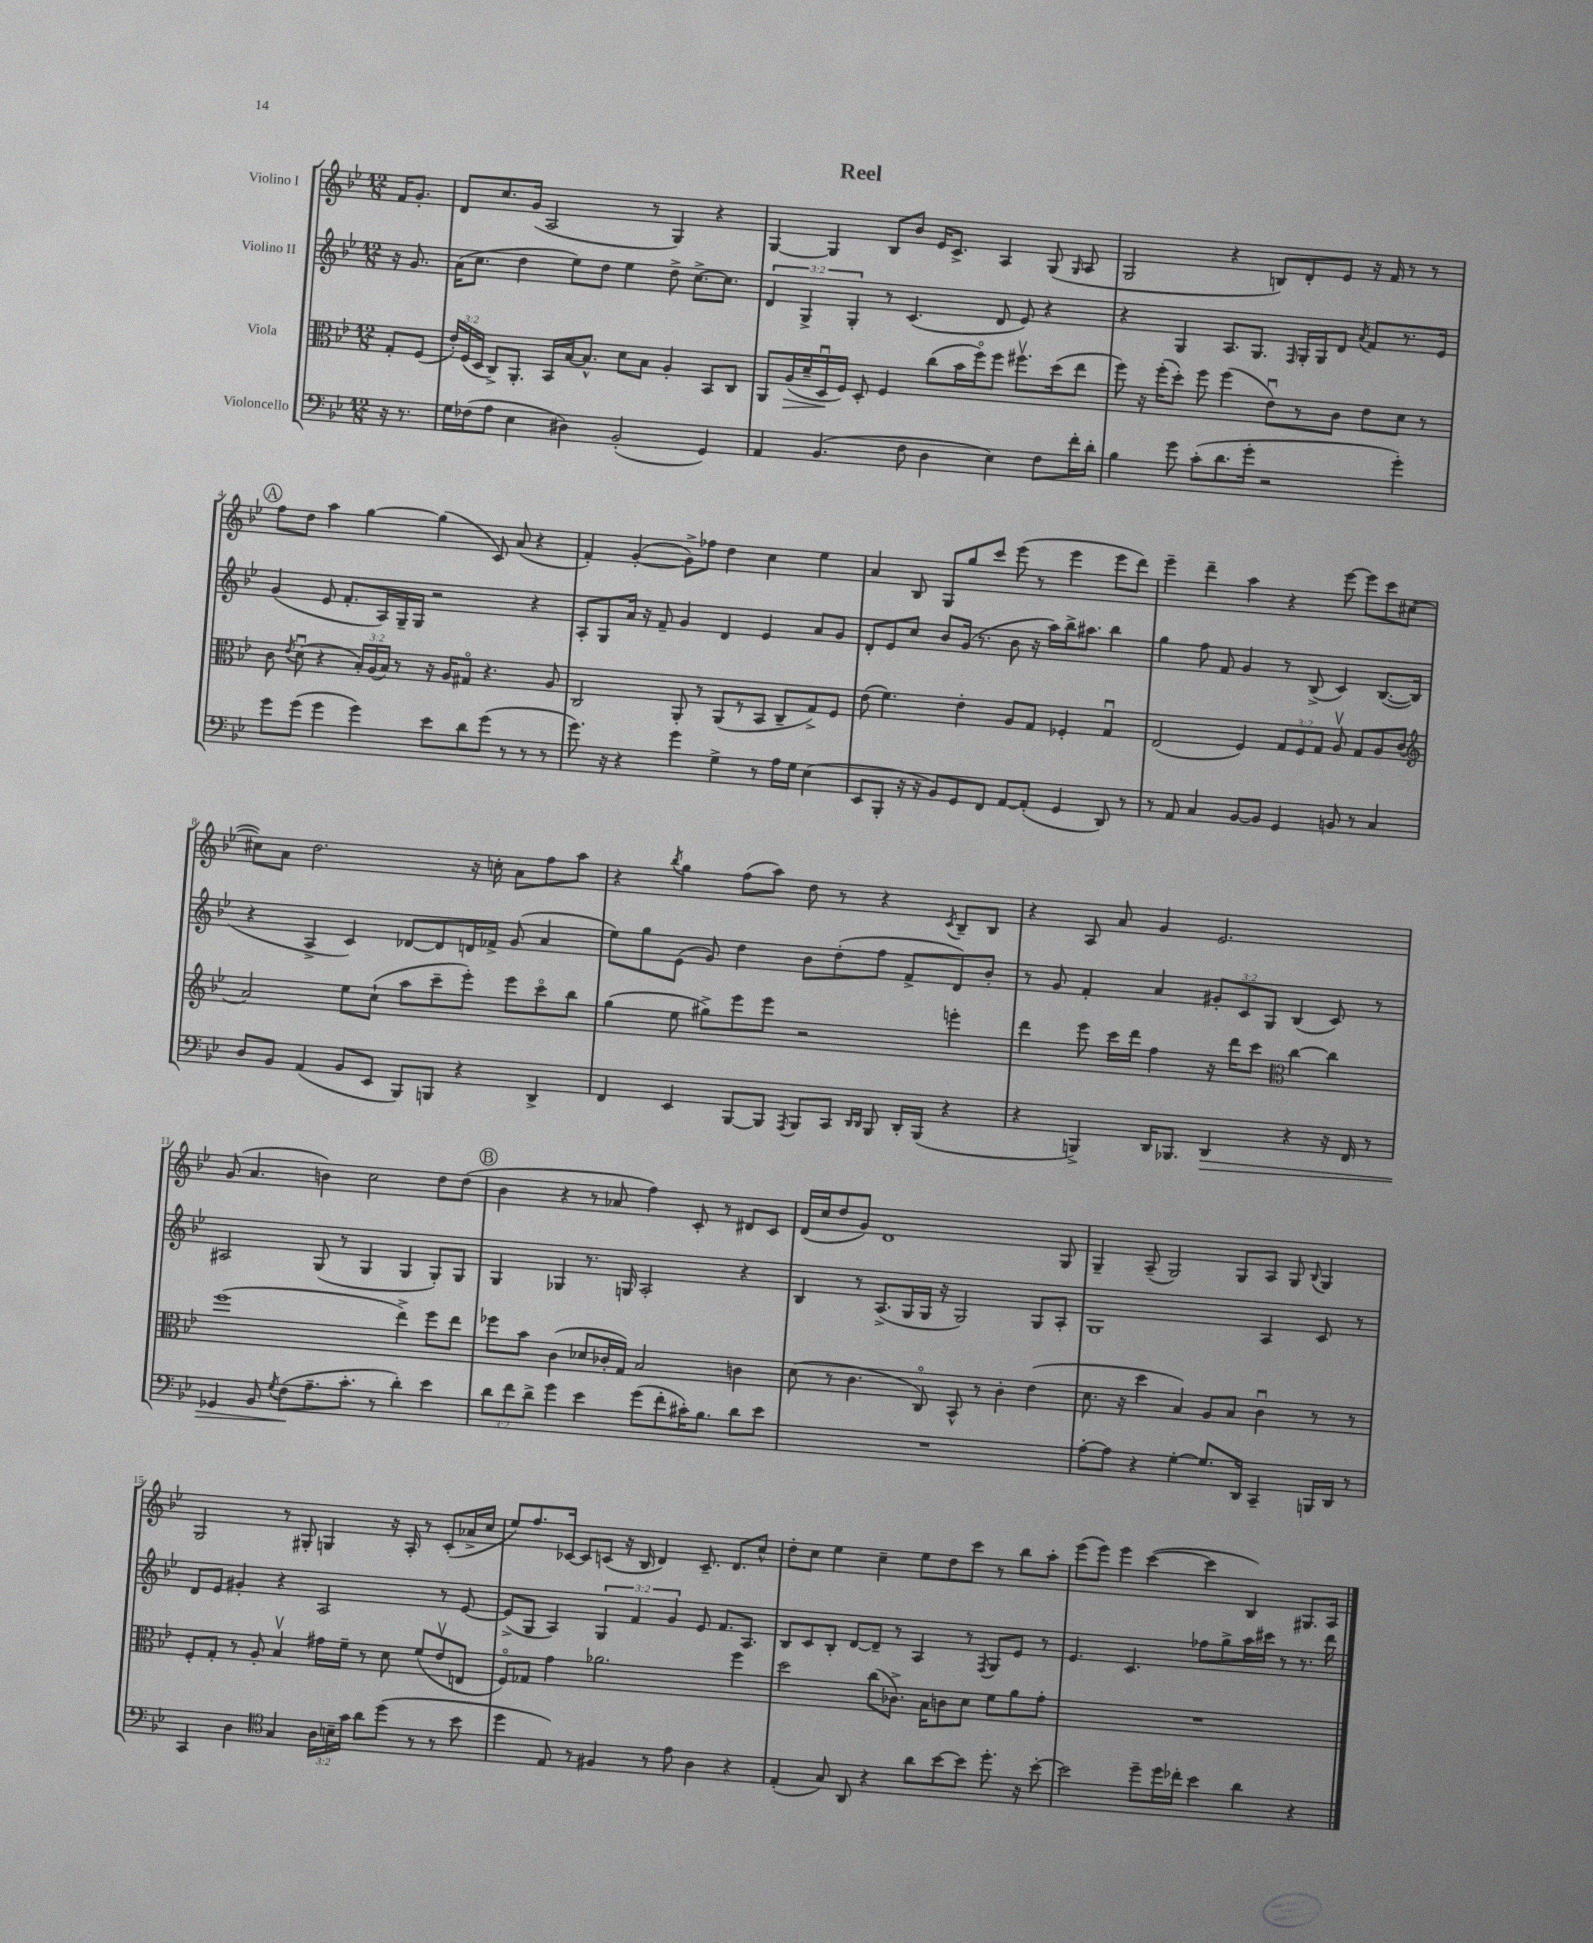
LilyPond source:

\header { title = "Reel" }
<<
\new StaffGroup <<
\new Staff = "s0" \with { instrumentName = "Violino I" } {
    \clef treble \key bes \major \numericTimeSignature \time 12/8 \partial 4
    \autoBeamOff f'16[ g'8.]-. |
    d'8[ c''8. g'16]( a2 r8 g4) r4 |
    g4~ g4 bes8[ bes'8] ees'16[ c'8.]-> a4 g8( \grace { g16 } a8 |
    g2 r4 b8[) d'8-. ees'8] r16 f'16 r8 r8 |
    \mark \markup { \circle "A" } f''8[ d''8] a''4 g''4~ g''4( c'8) a'8( r4 |
    f'4-.) g'4~-.( g'8[->) fes''8] d''4 c''4 ees''4 |
    a'4 bes8 g8[ g''8 c'''8] ees'''8( r8 ees'''4 ees'''8[ d'''8]) |
    ees'''4-- d'''4-- a''4 r4 ees'''8~ ees'''8[ c'''8 cis''8]~( |
    cis''8[) a'8] d''2. r16 c''16-. a'8[ f''8 a''8] |
    r4 \acciaccatura { bes''8 } g''4 f''8[( a''8]) d''8 r8 r4 \acciaccatura { c'8 } bes8[-- bes8] |
    r4 a8 a'8 g'4 ees'2. |
    g'8( a'4. b'4) c''2 d''8[ d''8]( |
    \mark \markup { \circle "B" } bes'4 r4 r8 aes'8 f''4) c'8-. r8 dis'8[ c'8] |
    d'16[( c''16 d''8 g'8]) d'1 g8 |
    g4-- a8--( g2) g8[ a8] g8 \appoggiatura { bes8 } g4 |
    g2 r8 gis8-. g4 r16 a16-. r8 c'8[-.( aes'16-> c''16] |
    ees''8[) f''8. ces'16]~ ces'8[ c'8]( r16 bes16 d'4) c'8.-- d'8.[ c''8]-^ |
    d''8[-. c''8] ees''4 c''4-- ees''8[ d''8 c'''8] r8 bes''8[ a''8]-. |
    ees'''8[( ees'''8]) ees'''4 c'''4~( c'''4 bes4) gis8.[ a16] \bar "|." |
}
\new Staff = "s1" \with { instrumentName = "Violino II" } {
    \clef treble \key bes \major \numericTimeSignature \time 12/8 \override Staff.TupletNumber.text = #tuplet-number::calc-fraction-text \partial 4
    \autoBeamOff r16 g'8. |
    a'16[( c''8.] d''4 ees''8[) d''8] ees''4 d''8-> c''8.[~-> c''8.] |
    \tuplet 3/2 { d'4 g4-> g4-. } r8 c'4.( d'8 ees'8) r4 |
    r4 g4 a8.[ g8.] \grace { f16 } g16[-. g16 d'8] \acciaccatura { a'8 } f'8[ r8. ees'16] |
    \mark \markup { \circle "A" } g'4( ees'8 f'8.[-. a16) g16-- g16] r2 r4 |
    a8[-. g8 a'16] r16 f'8-- g'4 d'4 ees'4 a'8[ g'8] |
    d'8[-. ees'8 c''8] bes'8[ g'16]( r8. bes'8 r16 a''16[) bes''16-> ais''8.] bes''4 |
    g''4 f''8 f'8 g'4 r8 bes8->( c'4) bes8.[~( bes16] |
    r4 a4-> c'4) des'8[~ des'8 d'16 fes'16]-> g'8( a'4 |
    ees''8[) g''8 ees'8]( g'8) d''4 bes'8[ d''8-.( f''8] f'8[-> d'8) bes'8]-. |
    r8 g'8 f'4-. a'4 \tuplet 3/2 { gis'8[-. c'8 g8] } bes4( c'8) r8 |
    ais2 g8( r8 g4 g4 g8[-.) g8] |
    \mark \markup { \circle "B" } g4 ges4 r8. g16 a2-. r4 |
    bes4 r8 a8.[->( g16 g16] r16 g2) g8[ a8]-. |
    g1 a4 c'8 r8 |
    d'8[ ees'8] gis'4-. r4 a2 r8 ees'8~ |
    ees'8[->( g8] a4) \tuplet 3/2 { g4 f'4 g'4 } ees'8 f'8.[ a8.] |
    bes8[ c'8 bes8]-. d'8[~ d'8]-- r8 a4 r8 \acciaccatura { f8 } g8[ ees'8] r8 |
    ees'4. c'4. fes''8[ g''8-> a''16 cis'''16] r8 r8. d'''16 \bar "|." |
}
\new Staff = "s2" \with { instrumentName = "Viola" } {
    \clef alto \key bes \major \numericTimeSignature \time 12/8 \override Staff.TupletNumber.text = #tuplet-number::calc-fraction-text \partial 4
    \autoBeamOff g8[-. f8]( |
    \tuplet 3/2 { ees'16[-.) f16( d16] } c8[->) a,8.]-. bes,16[ bes16~ bes8.]-^ d'8[ bes8] a4-. bes,8[ c8] |
    a,8[ a16\>( d'16-- d16\downbow\! f16]) d8-. f4 c''8[( bes'16 f''16\flageolet) f''8] fis''8.[\upbow d''16( ees''8] |
    f''8) r16 f''16[-.( d''8]-.) f''8 f''4( ees'8[\downbow) r8 c'8] ees'8[ d'8] r8 |
    \mark \markup { \circle "A" } c'8 \acciaccatura { ees'8 } d'8\downbow( r4 \tuplet 3/2 { bes16[-.) a16( bes16]) } r8 r16 a16[ gis8]\flageolet r4. a8 |
    c2 a,8-. r8 a,8[( r8 bes,8] c8[-- g8->) f8] |
    ees'8( f'4.) ees'4-. a8[ g8] fes4-. g4\downbow |
    ees2( f4) \tuplet 3/2 { g8[ f8 g8] } a8\upbow g8[ a8 c'8]( |
    \clef treble a'2) ees''8[ c''8]-!( a''8[ c'''8-- ees'''8]-.) ees'''8[ c'''8\flageolet bes''8] |
    g''4( ees''8 gis''8[->) ees'''8 ees'''8] r2 e'''4-. |
    d'''4 ees'''8 c'''16[ d'''16] f''4 r16 d'''16[ c'''8] \clef alto c''4~ c''4 |
    f''1( ees''4->) f''8[ ees''8] |
    \mark \markup { \circle "B" } fes''8[ bes'8] c'4( des'8[ ces'16-. g16]) bes2 c'4 |
    d'8( r8 c'4. c8\flageolet) bes,8-^ r8 c'4-. ees'4( |
    d'8. r16 d''4 bes4) a8[ bes8] c'4\downbow r8 r8 |
    f8[-. g8]-. r8 a8-. bes4\upbow gis'16[ f'16]-- r8 d'8 f'8[( ees'8\upbow e8] |
    f8[\flageolet) ges8] g'4 aes'2. f''4 |
    d''2 c''8[( ces'8.]->) bes16[ c'8 d'8] f'8[ a'8 g'8]-. |
    R1. \bar "|." |
}
\new Staff = "s3" \with { instrumentName = "Violoncello" } {
    \clef bass \key bes \major \numericTimeSignature \time 12/8 \override Staff.TupletNumber.text = #tuplet-number::calc-fraction-text \partial 4
    \autoBeamOff r16 r8. |
    g16[ fes16( a8] ees4 dis4) bes,2-.( g,4) |
    a,4 bes,4.( f8 d4 ees4) f8[ f'16-. d'16]-. |
    bes4 g'8 c'8[-.( d'8. g'16]-. r2 g'4-.) |
    \mark \markup { \circle "A" } g'8[ g'8]( g'4 g'4) ees'8[ d'8 g'8]( r8 r8 r8 |
    g'8.) r16 r4 g'4 g4-> r8 a16[ g16] ees4( |
    ees,8[ bes,,8]-. r16 r16 bes,8[) g,8 f,8] a,8[~ a,8]-.( g,4 d,8) r8 |
    r8 a,8 c4 bes,8[~ bes,8] g,4 b,8 r8 c4 |
    d8[ bes,8] a,4( bes,8[ ees,8] bes,,8[) b,,8] r4 d,4-> |
    f,4 ees,4 bes,,8[~ bes,,8] \acciaccatura { a,,8 } bes,,8[ c,8] \grace { d,16[ d,16] } bes,,8 d,16[-. bes,,16]( r4 |
    r4 b,,4->) d,16[ bes,,8.] d,4\> r4 r16 f,16 r8 |
    ges,4 bes,8 \acciaccatura { g8 } f8[\!( a8.-- c'8.]-. r8 d'4-.) ees'4 |
    \mark \markup { \circle "B" } \tuplet 3/2 { d'8[ f'8 d'8]-> } g'4 ees'4 g'8[( f'8-. cis'16-.) bes8.] d'8[ ees'8] |
    R1. |
    a8[~-. a8] r4 g4~-. g8.[ d,16] c,4-- b,,16[ d,16] r8 |
    c,4 d4 \clef tenor g4 \tuplet 3/2 { a16[ b16-- g'16] } a'8[ d''8]( r8 r8 bes'8 |
    d''4 ees8) r8 fis4 r8 ees'8 a4 r4 |
    ees4-.( g8) a,8 r4 a'8[ bes'8~ bes'8] d''8.-. r16 bes'8~-. |
    bes'2 d''8[-- d''16 ces''16]-. bes'4 a'4 r4 \bar "|." |
}
>>
>>
